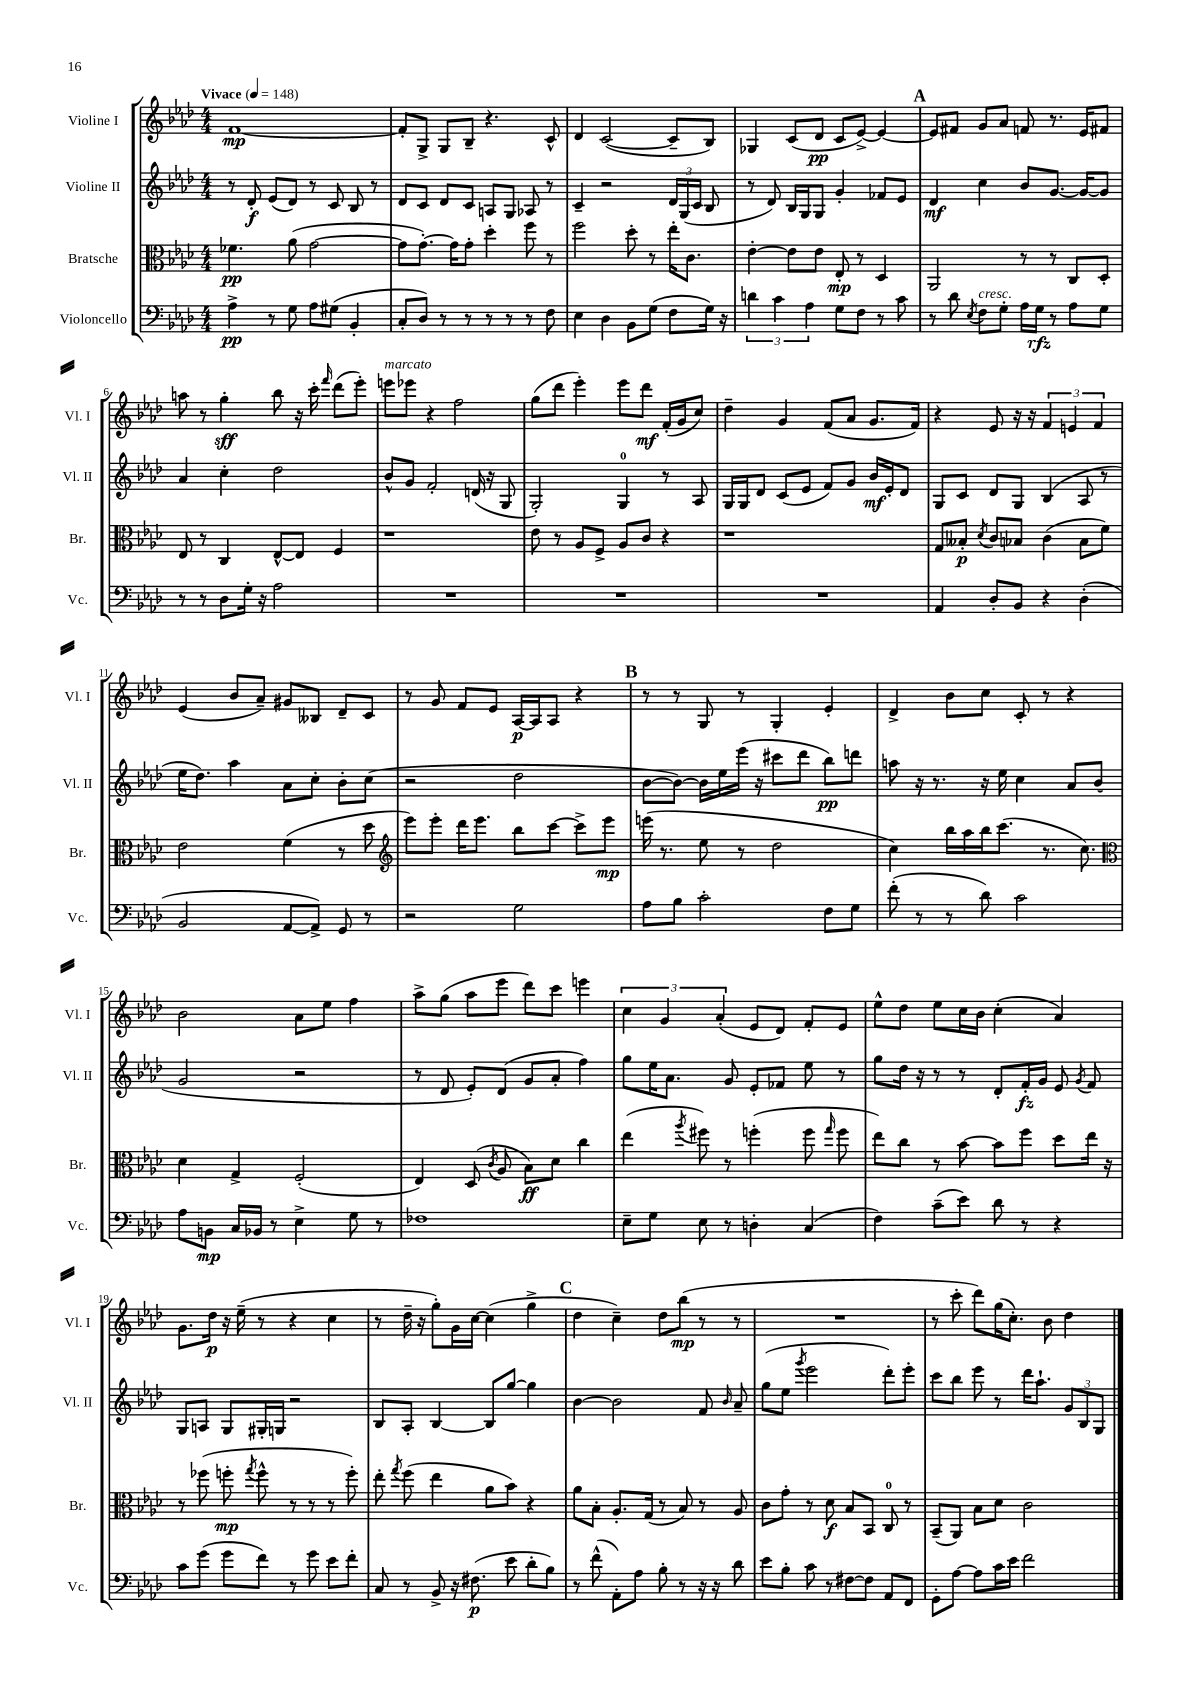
<<
\new StaffGroup <<
\new Staff = "s0" \with { instrumentName = "Violine I" shortInstrumentName = "Vl. I" } {
    \clef treble \key aes \major \numericTimeSignature \time 4/4 \tempo "Vivace" 4 = 148
    \autoBeamOff f'1~\mp |
    f'8[-. g8]-> g8[ bes8]-- r4. c'8-^ |
    des'4 c'2~( c'8[-- bes8]) |
    ges4 c'8[( des'8]\pp c'8[ ees'8]~->) ees'4~ |
    \mark \markup { \bold "A" } ees'8[ fis'8] g'8[ aes'8] f'8 r8. ees'16[ fis'8] |
    a''8 r8 g''4-.\sff bes''8 r16 c'''16-. \grace { f'''16 } des'''8[( ees'''8]-.) |
    e'''8[^\markup { \italic "marcato" } ees'''8] r4 f''2 |
    g''8[( des'''8] ees'''4-.) ees'''8[ des'''8]\mf f'16[-.( g'16 c''8]) |
    des''4-- g'4 f'8[( aes'8] g'8.[ f'16]) |
    r4 ees'8 r16 r16 \tuplet 3/2 { f'4 e'4 f'4 } |
    ees'4( bes'8[ aes'8]--) gis'8[ beses8] des'8[-- c'8] |
    r8 g'8 f'8[ ees'8] aes16[~\p aes16 aes8] r4 |
    \mark \markup { \bold "B" } r8 r8 g8 r8 g4-. ees'4-. |
    des'4-> bes'8[ c''8] c'8-. r8 r4 |
    bes'2 aes'8[ ees''8] f''4 |
    aes''8[-> g''8]( aes''8[ ees'''8] des'''8[) c'''8] e'''4 |
    \tuplet 3/2 { c''4 g'4 aes'4-.( } ees'8[ des'8]) f'8[-. ees'8] |
    ees''8[-^ des''8] ees''8[ c''16 bes'16] c''4-.( aes'4) |
    g'8.[ des''16]\p r16 ees''16--( r8 r4 c''4 |
    r8 des''16-- r16 g''8[-.) g'16 c''16]~ c''4( g''4-> |
    \mark \markup { \bold "C" } des''4 c''4--) des''8[ bes''8]\mp( r8 r8 |
    R1 |
    r8 c'''8-. des'''8[) g''16( c''8.]-.) bes'8 des''4 \bar "|." |
}
\new Staff = "s1" \with { instrumentName = "Violine II" shortInstrumentName = "Vl. II" } {
    \clef treble \key aes \major \numericTimeSignature \time 4/4
    \autoBeamOff r8 des'8-.\f ees'8[( des'8]) r8 c'8 bes8 r8 |
    des'8[ c'8] des'8[ c'8] a8[ g8] aes8 r8 |
    c'4-- r2 \tuplet 3/2 { des'16[ g16( c'16] } bes8 |
    r8 des'8) bes16[ g16 g8] g'4-. fes'8[ ees'8] |
    \mark \markup { \bold "A" } des'4\mf c''4 bes'8[ g'8.]~ g'16[~ g'8] |
    aes'4 c''4-. des''2 |
    bes'8[-^ g'8] f'2-. d'16( r16 g8 |
    g2-.) g4-0 r8 aes8 |
    g16[ g16 des'8] c'8[( ees'8] f'8[) g'8] bes'16[\mf ees'16-. des'8] |
    g8[ c'8] des'8[ g8] bes4( aes8 r8 |
    ees''16[ des''8.]) aes''4 aes'8[ c''8]-. bes'8[-. c''8]( |
    r2 des''2 |
    \mark \markup { \bold "B" } bes'8[~ bes'8]~) bes'16[ ees''16 ees'''16]( r16 cis'''8[ des'''8] bes''8[\pp) d'''8] |
    a''8 r16 r8. r16 ees''16 c''4 aes'8[ bes'8]( |
    g'2 r2 |
    r8 des'8 ees'8[-.) des'8]( g'8[ aes'8]-. f''4) |
    g''8[ ees''16 aes'8.] g'8 ees'8[-. fes'8] ees''8 r8 |
    g''8[ des''16] r16 r8 r8 des'8[-. f'16-.\fz g'16] ees'8 \acciaccatura { g'8 } f'8 |
    g8[ a8] g8[ gis16-. g16] r2 |
    bes8[ aes8]-. bes4~ bes8[ g''8]~ g''4 |
    \mark \markup { \bold "C" } bes'4~ bes'2 f'8 \grace { bes'16 } aes'8-- |
    g''8[( ees''8] \acciaccatura { g'''8 } ees'''2 des'''8[-.) ees'''8]-. |
    c'''8[ bes''8] ees'''8 r8 des'''16[ aes''8.]-! \tuplet 3/2 { g'8[ bes8 g8] } \bar "|." |
}
\new Staff = "s2" \with { instrumentName = "Bratsche" shortInstrumentName = "Br." } {
    \clef alto \key aes \major \numericTimeSignature \time 4/4
    \autoBeamOff fes'4.\pp aes'8( g'2~ |
    g'8[ g'8.]~-.) g'16[ g'8]-. des''4-. f''8 r8 |
    f''2 des''8-. r8 ees''16[-. c'8.] |
    ees'4~-. ees'8[ ees'8] ees8-.\mp r8 des4 |
    \mark \markup { \bold "A" } aes,2 r8 r8 c8[ des8]-. |
    ees8 r8 c4 ees8[~-^ ees8] f4 |
    r1 |
    ees'8 r8 aes8[ f8]-> aes8[ c'8] r4 |
    r1 |
    g8[ beses8]-.\p \acciaccatura { des'8 } c'8[ bes8] c'4( bes8[ f'8]) |
    ees'2 f'4( r8 des''8 |
    \clef treble ees'''8[) ees'''8]-. des'''16[ ees'''8.] bes''8[ c'''8]~ c'''8[-> ees'''8]\mp |
    \mark \markup { \bold "B" } e'''16( r8. ees''8 r8 des''2 |
    c''4) bes''16[ aes''16 bes''16 c'''8.]( r8. c''8.) |
    \clef alto des'4 g4-> f2-.( |
    ees4) des8( \acciaccatura { c'8 } aes8 bes8[\ff) des'8] c''4 |
    ees''4( \acciaccatura { aes''8 } fis''8) r8 f''4-.( f''8 \grace { g''16 } f''8 |
    ees''8[) c''8] r8 bes'8~ bes'8[ f''8] des''8[ ees''16] r16 |
    r8 fes''8( f''8-.\mp \acciaccatura { g''8 } f''8-^ r8 r8 r8 f''8-.) |
    ees''8-. \acciaccatura { g''8 } f''8( ees''4 aes'8[ bes'8]) r4 |
    \mark \markup { \bold "C" } aes'8[ bes8]-. aes8.[-. g16]( r8 bes8) r8 aes8 |
    c'8[ g'8]-. r8 des'8\f bes8[ bes,8] c8-0 r8 |
    bes,8[--( aes,8]) bes8[ des'8] c'2 \bar "|." |
}
\new Staff = "s3" \with { instrumentName = "Violoncello" shortInstrumentName = "Vc." } {
    \clef bass \key aes \major \numericTimeSignature \time 4/4
    \autoBeamOff aes4->\pp r8 g8 aes8[ gis8]( bes,4-. |
    c8[-. des8]) r8 r8 r8 r8 r8 f8 |
    ees4 des4 bes,8[ g8]( f8[ g16]) r16 |
    \tuplet 3/2 { d'4 c'4 aes4 } g8[ f8] r8 c'8 |
    \mark \markup { \bold "A" } r8 des'8 \acciaccatura { ees8 } f8[^\markup { \italic "cresc." } g8]-. aes16[ g16]\rfz r8 aes8[ g8] |
    r8 r8 des8[ g16]-. r16 aes2 |
    R1 |
    R1 |
    R1 |
    aes,4 des8[-. bes,8] r4 des4-.( |
    bes,2 aes,8[~ aes,8]->) g,8 r8 |
    r2 g2 |
    \mark \markup { \bold "B" } aes8[ bes8] c'2-. f8[ g8] |
    f'8-.( r8 r8 des'8) c'2 |
    aes8[ b,8]\mp c16[ bes,16] r8 ees4-> g8 r8 |
    fes1 |
    ees8[-- g8] ees8 r8 d4-. c4( |
    f4) c'8[--( ees'8]) des'8 r8 r4 |
    c'8[ g'8]( g'8[ f'8]) r8 g'8 ees'8[ f'8]-. |
    c8 r8 bes,8-> r16 fis8.\p( ees'8 des'8[-. bes8]) |
    \mark \markup { \bold "C" } r8 f'8-^( aes,8[-.) aes8] bes8-. r8 r16 r16 des'8 |
    ees'8[ bes8]-. c'8 r8 fis8[~ fis8] aes,8[ f,8] |
    g,8[-. aes8]~ aes8[ c'16 ees'16] f'2 \bar "|." |
}
>>
>>
